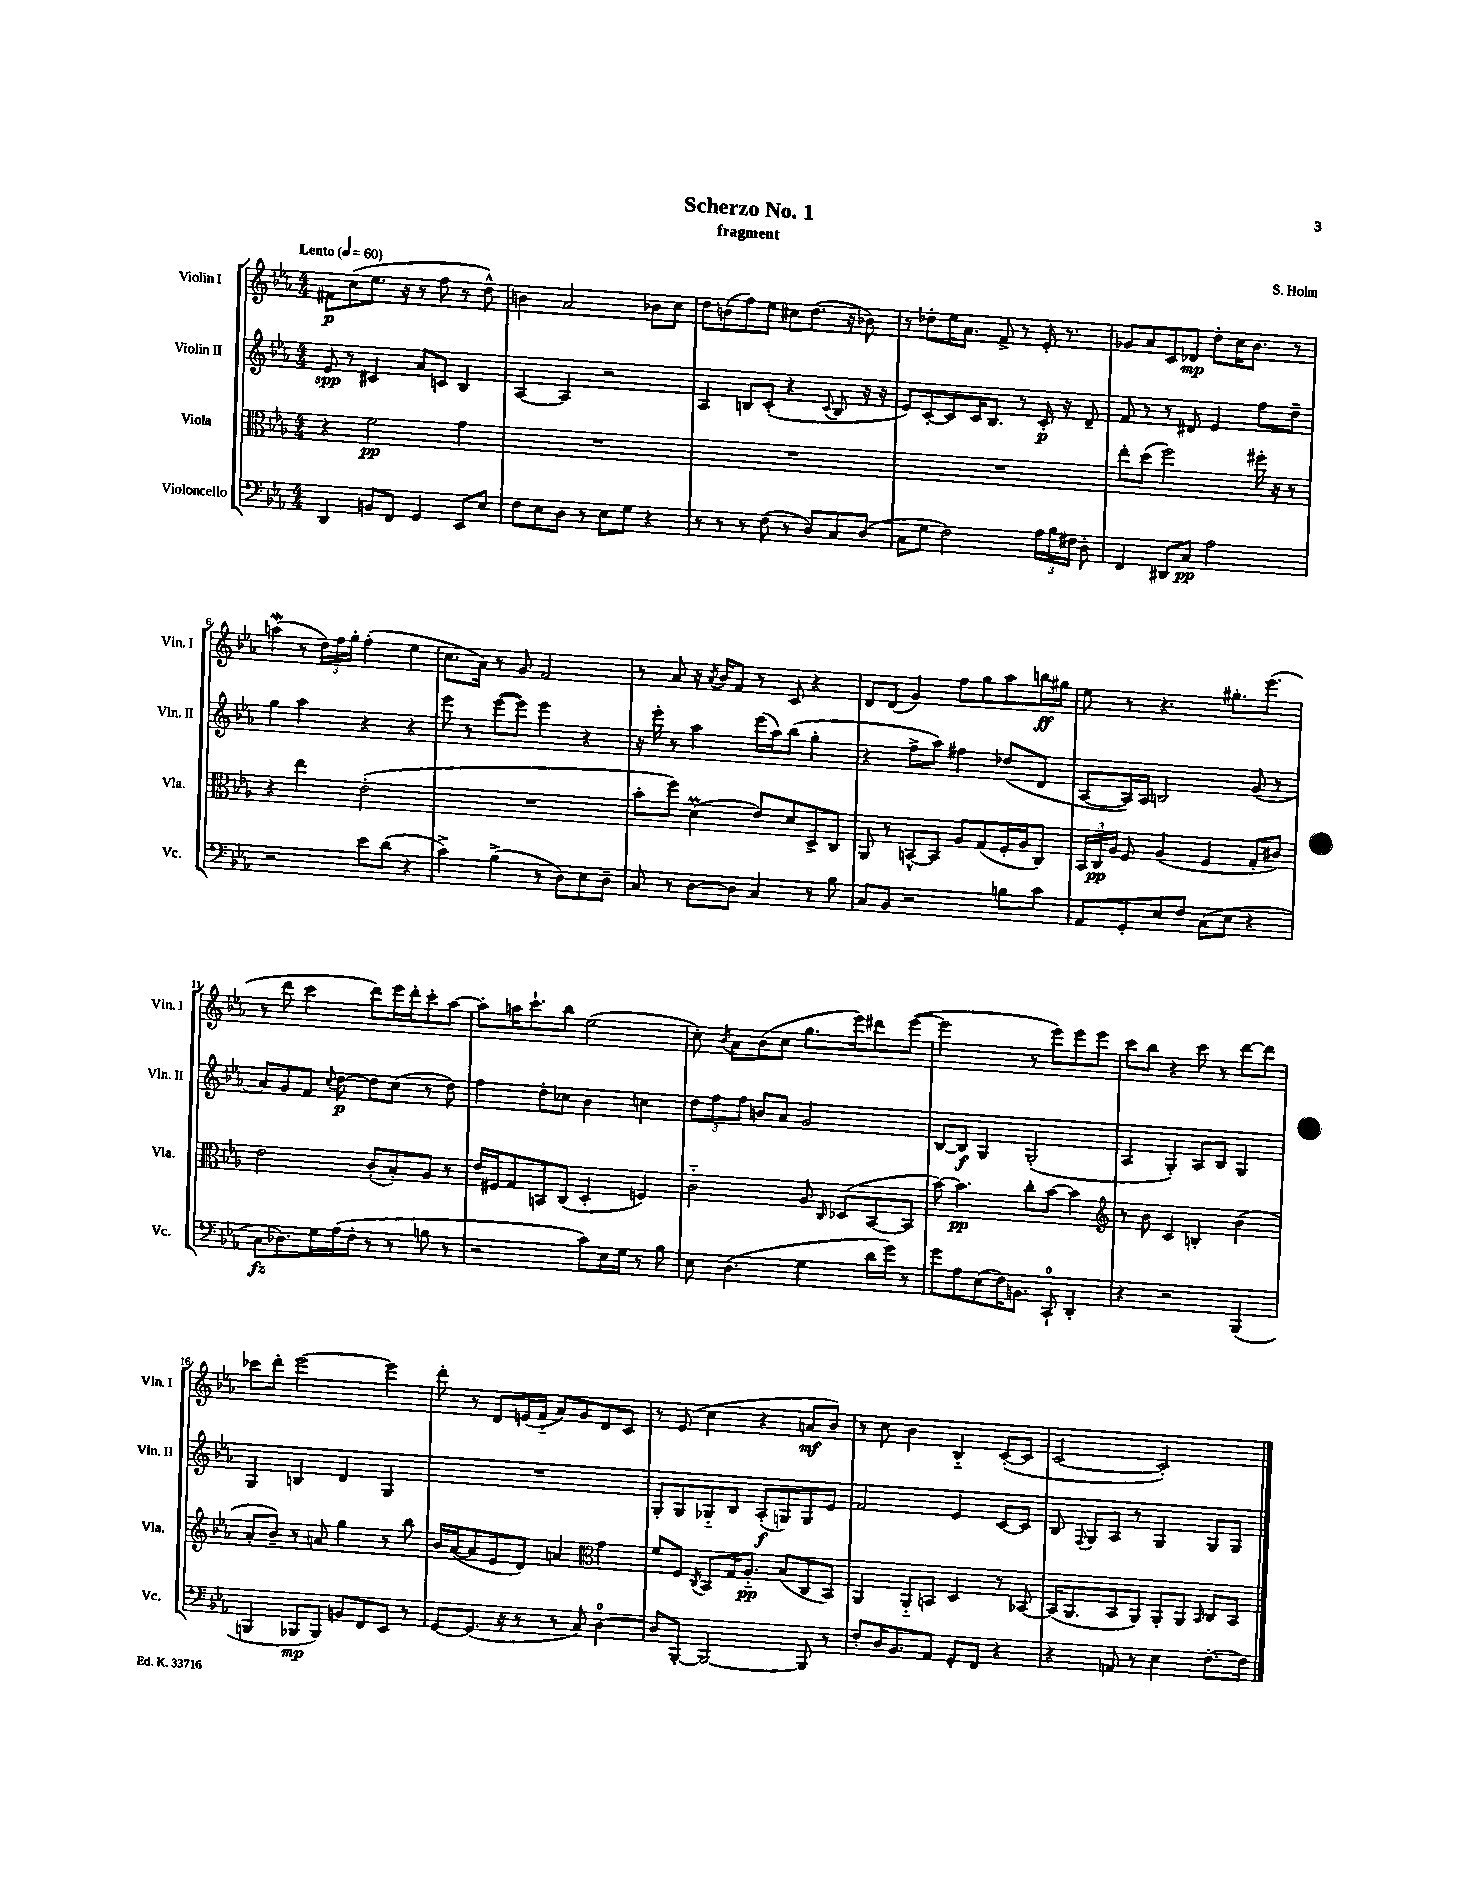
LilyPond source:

\header { title = "Scherzo No. 1" composer = "S. Holm" subtitle = "fragment" }
<<
\new StaffGroup <<
\new Staff = "s0" \with { instrumentName = "Violin I" shortInstrumentName = "Vln. I" } {
    \clef treble \key ees \major \numericTimeSignature \time 4/4 \tempo "Lento" 4 = 60
    \autoBeamOff fis'8[\p c''8( ees''8.] r16 r8 f''8 r8 d''8-^) |
    b'4 aes'2 bes'8[ c''8] |
    d''8[ b'8( f''8) ees''8] cis''8[ d''8.]( r16 bes'8) |
    r8 des''8[-. ees''16 aes'8.] f'8-> r8 ees'16-. r8. |
    ges'8[ aes'8 c'8 des'8]\mp d''8[-. c''16 bes'8.] r8 |
    a''4\mordent( r8 \tuplet 3/2 { d''16[) f''16 g''16]-. } f''4-.( ees''4 |
    c''8.[ aes'16]) r8 g'8 f'2 |
    r8 aes'8 r16 \acciaccatura { aes'8 } bes'16[ f'8] r8 c'8 r4 |
    d'8[ d'8]( g'4) f''8[ g''8 aes''8 b''16\ff gis''16] |
    ees''8 r8 r4. gis''8.[-. ees'''8.]( |
    r8 d'''8 c'''4 d'''8[) ees'''16 d'''16-. c'''8-. aes''8]~ |
    aes''8[-. a''16 c'''8.-! bes''8] ees''2( |
    c''8-.) \acciaccatura { bes'8 } aes'8[ bes'8( c''8] g''8.[ ees'''16) dis'''8 ees'''8]~( |
    ees'''2 r8 ees'''8[) ees'''8 ees'''8] |
    c'''8[ bes''8] r4 c'''8 r8 d'''8[~ d'''8] |
    ces'''8[ d'''8]-. ees'''2~ ees'''4 |
    d'''8-. r8 d'8[ e'16( f'16]-_ aes'8[) g'8 d'8 c'8] |
    r8 ees'8( c''4 r4 a'8[\mf bes'8]) |
    r8 c''8 bes'4 bes4-_ c'8[~-.( c'8] |
    c'2~ c'2-.) \bar "|." |
}
\new Staff = "s1" \with { instrumentName = "Violin II" shortInstrumentName = "Vln. II" } {
    \clef treble \key ees \major \numericTimeSignature \time 4/4
    \autoBeamOff ees'8\spp r8 cis'4 aes'8[ c'8] bes4 |
    aes4~ aes4 r2 |
    aes4 b8[ c'8]-.( r4 \appoggiatura { c'8 } b8 r16 r16 |
    ees'8[) c'8~-. c'8 c'16 bes8.] r8 c'16-.\p r16 d'8-- |
    f'8 r8 r8 dis'8 ees'4 f''8[ d''8]-- |
    g''4 aes''4 r4 r4 |
    ees'''8 r8 ees'''8[~( ees'''8]) ees'''4 r4 |
    r16 ees'''16-. r8 aes''4 ees'''16[( aes''16) bes''8]( g''4-. |
    r4 f''8[-> aes''8]) fis''4 des''8[( d'8] |
    aes8[~ aes16) aes16] b2 g'8( r8 |
    aes'8[) g'8 f'8] \appoggiatura { c''8 } d''8~\p d''8[ c''8]( r8 d''8) |
    f''4 d''8[-. ces''8] bes'4 c''4 |
    \tuplet 3/2 { d''8[ f''8 f''8] } b'8[ aes'8] g'2 |
    bes8[~ bes8]\f g4 g2-.( |
    aes4 g4-.) aes8[ bes8] g4 |
    g4 b4 d'4 g4 |
    R1 |
    g8[-. g8 ges8-_ bes8] aes8[-.\f( g8) g8 ees'8] |
    f'2 ees'4 c'8[~ c'8] |
    bes8 \appoggiatura { f8 } g8[ aes8] r8 g4 g8[ g8] \bar "|." |
}
\new Staff = "s2" \with { instrumentName = "Viola" shortInstrumentName = "Vla." } {
    \clef alto \key ees \major \numericTimeSignature \time 4/4
    \autoBeamOff r4 f'2\pp g'4 |
    R1 |
    R1 |
    R1 |
    ees''8[-. d''8]( f''2) fis''16-. r16 r8 |
    r4 ees''4 ees'2-.( |
    R1 |
    bes'8[-. f''8]) d'4\prall( ees'8[) d'8 d8-> c8] |
    aes,8 r8 b,8[~-^ b,8] aes8[ g8( f16-. aes16 c8]) |
    \tuplet 3/2 { bes,16[ c16\pp aes16] } f8 aes4( f4 g8[-. cis'8]) |
    ees'2 c'8[-.( bes8-.) aes8] r8 |
    ees'16[ fis16 g8 b,8 c8]( d4-. f4) |
    c'2-_ aes8 \grace { c16 } des8[( bes,8~ bes,8] |
    bes'8~) bes'4.\pp c''8[-. bes'8]~ bes'4 |
    \clef treble r8 bes'8 c'4 b4-. bes'4( |
    aes'8[-. bes'8]--) r8 a'8 g''4 r8 bes''8 |
    bes'16[ aes'16~( aes'8 ees'8 d'8]) a'4 \clef alto g'4 |
    f'8[ f8] \acciaccatura { c8 } bes,8[ g16 aes8.]-_\pp bes8[( c8 bes,8]) |
    aes,4 aes,8[-_ b,8] d4 r8 bes,8~ |
    bes,16[( aes,8. bes,8 aes,8]) aes,8[-. aes,8] \grace { bes,16 } c8[ bes,8] \bar "|." |
}
\new Staff = "s3" \with { instrumentName = "Violoncello" shortInstrumentName = "Vc." } {
    \clef bass \key ees \major \numericTimeSignature \time 4/4
    \autoBeamOff d,4 b,8[ f,8] g,4 ees,8[ ees8] |
    f8[ ees8 d8] r8 ees8[ g8] r4 |
    r8 r8 r8 f8( r8 d8[) c8 d8]( |
    c8[ g8] f2) \tuplet 3/2 { aes16[ bes16 fis16] } d8-. |
    f,4 dis,8[ c8]\pp aes2 |
    r2 ees'8[ d'8]( r4 |
    c'4->) bes4->( r8 d8[) ees8 d8]-- |
    c8 r8 d8[~ d8] c4 r8 bes8 |
    c8[ bes,8] r2 b8[ c'8] |
    aes,8[ g,8-. ees8 f8] c8[( ees8] r4 |
    c8[\fz des8.) g16 aes16( f16]-. r8 r8 b8 r8 |
    r2 c'8[) ees16 g16] r8 bes8 |
    ees8 d4.( g4 d'16[ g'16]) r8 |
    g'8[ aes8 ees8( f16) b,8.] c,8-0-! d,4-. |
    r4 r2 bes,,4( |
    b,,4 bes,,8[\mp bes,,8]) b,8[ f,8 ees,8] r8 |
    g,8[~ g,8.]( r16 r8 r8 c8) d4-0~ |
    d8[ bes,,8]~-. bes,,2~ bes,,8 r8 |
    f8[-. d16 bes,8. aes,8] g,8[-. f,8] r4 |
    r4 a,8 r8 ees4 f8.[~-. f16] \bar "|." |
}
>>
>>
